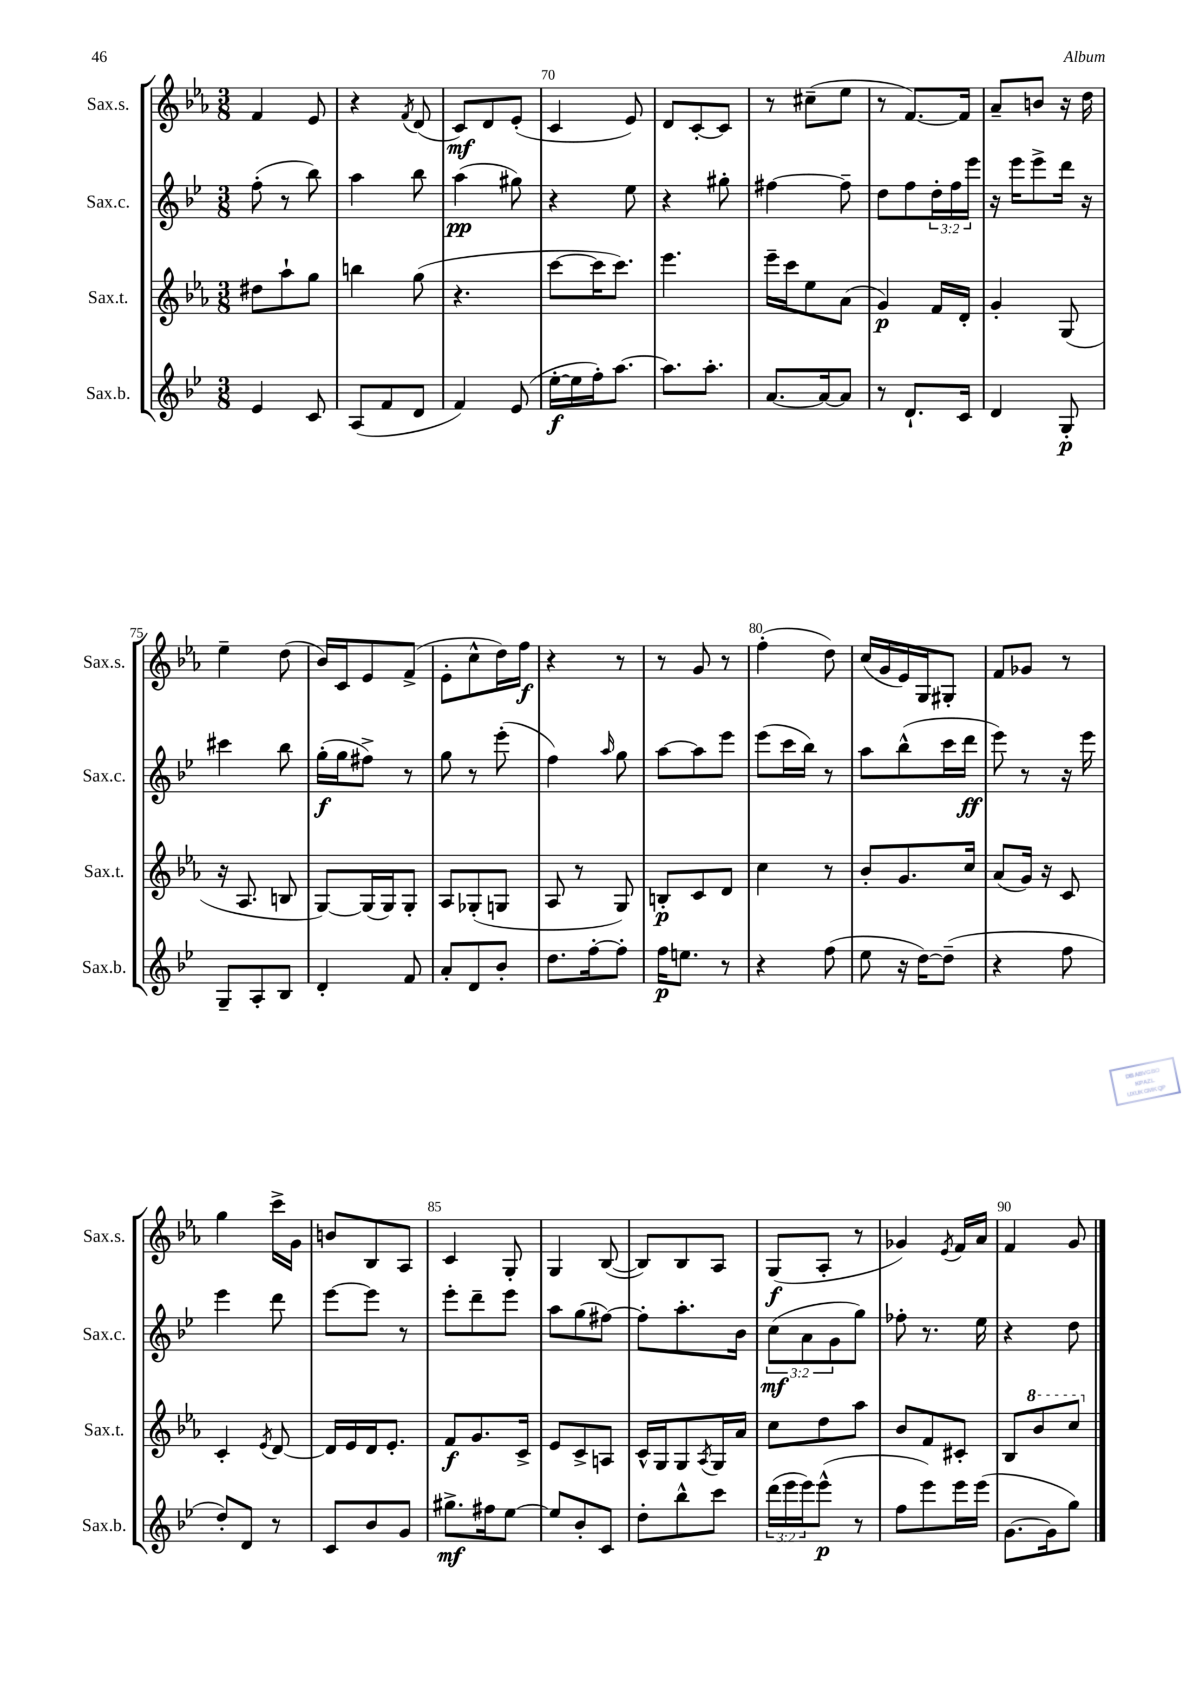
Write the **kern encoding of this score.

**kern	**dynam	**kern	**dynam	**kern	**dynam	**kern	**dynam
*part4	*part4	*part3	*part3	*part2	*part2	*part1	*part1
*staff4	*staff4	*staff3	*staff3	*staff2	*staff2	*staff1	*staff1
*I"Sax.b.	*	*I"Sax.t.	*	*I"Sax.c.	*	*I"Sax.s.	*
*I'Sax.b.	*	*I'Sax.t.	*	*I'Sax.c.	*	*I'Sax.s.	*
*clefG2	*	*clefG2	*	*clefG2	*	*clefG2	*
*k[b-e-]	*	*k[b-e-a-]	*	*k[b-e-]	*	*k[b-e-a-]	*
*M3/8	*	*M3/8	*	*M3/8	*	*M3/8	*
=67	=67	=67	=67	=67	=67	=67	=67
4e-/	.	8dd#X\L	.	(8ff'\	.	4f/	.
.	.	8aa-`\	.	8r	.	.	.
8c/	.	8gg\J	.	8bb-\)	.	8e-/	.
=68	=68	=68	=68	=68	=68	=68	=68
(8A/L	.	4bbn\	.	4aa\	.	4r	.
8f/	.	.	.	.	.	.	.
.	.	.	.	.	.	8qf/	.
8d/J	.	(8gg\	.	8bb-\	.	(8d/	.
=69	=69	=69	=69	=69	=69	=69	=69
4f/)	.	4.r	.	(4aa\	pp	8c/L)	mf
.	.	.	.	.	.	8d/	.
(8e-/	.	.	.	8gg#X\)	.	(8e-'/J	.
=70	=70	=70	=70	=70	=70	=70	=70
[16ee-'\LL	f	[8ccc\L	.	4r	.	4c/	.
16ee-\]	.	.	.	.	.	.	.
16ff'\J)	.	16ccc\K]	.	.	.	.	.
[8.aa\J	.	8.ccc\J)	.	.	.	.	.
.	.	.	.	8ee-\	.	8e-/)	.
=71	=71	=71	=71	=71	=71	=71	=71
8.aa\L]	.	4.eee-\	.	4r	.	8d/L	.
.	.	.	.	.	.	[8c'/	.
8.aa'\J	.	.	.	.	.	.	.
.	.	.	.	8gg#X'\	.	8c/J]	.
=72	=72	=72	=72	=72	=72	=72	=72
[8.a/L	.	16eee-~\LL	.	[4ff#X\	.	8r	.
.	.	16ccc\J	.	.	.	.	.
.	.	8ee-\	.	.	.	(8cc#X~\L	.
16a/k_	.	.	.	.	.	.	.
8a/J]	.	(8a-\J	.	8ff#~\]	.	8ee-\J	.
=73	=73	=73	=73	=73	=73	=73	=73
8r	.	4g/)	p	8dd\L	.	8r	.
8.d`/L	.	.	.	8ff\	.	[8.f/L)	.
.	.	16f/LL	.	24dd'\L	.	.	.
.	.	.	.	24ff\	.	.	.
16c/Jk	.	16d'/JJ	.	.	.	16f/Jk]	.
.	.	.	.	24eee-\JJ	.	.	.
=74	=74	=74	=74	=74	=74	=74	=74
4d/	.	4g'/	.	16r	.	8a-~/L	.
.	.	.	.	16eee-\KL	.	.	.
.	.	.	.	8eee-^\	.	8bn/J	.
8G'/	p	(8G/	.	16ddd\Jk	.	16r	.
.	.	.	.	16r	.	16dd\	.
!!LO:LB:g=z
=75	=75	=75	=75	=75	=75	=75	=75
8G~/L	.	16r	.	4ccc#X\	.	4ee-~\	.
.	.	8.A-/	.	.	.	.	.
8A'/	.	.	.	.	.	.	.
8B-/J	.	8Bn/	.	8bb-\	.	(8dd\	.
=76	=76	=76	=76	=76	=76	=76	=76
4d'/	.	[8G/L)	.	(16gg'\LL	f	16b-/LL)	.
.	.	.	.	16gg\J	.	16c/J	.
.	.	(16G/L]	.	8ff#X^\J)	.	8e-/	.
.	.	16G/J)	.	.	.	.	.
8f/	.	8G'/J	.	8r	.	(8f^/J	.
=77	=77	=77	=77	=77	=77	=77	=77
8a'/L	.	8A-/L	.	8gg\	.	8e-'\L	.
8d/	.	(8G-X'/	.	8r	.	8cc^^\	.
8b-'/J	.	8Gn/J	.	(8eee-'\	.	16dd\L)	.
.	.	.	.	.	.	16ff\JJ	f
=78	=78	=78	=78	=78	=78	=78	=78
8.dd\L	.	8A-/	.	4ff\)	.	4r	.
.	.	8r	.	.	.	.	.
[16ff'\k	.	.	.	.	.	.	.
.	.	.	.	16qqaa/	.	.	.
8ff'\J]	.	8G/)	.	8gg\	.	8r	.
=79	=79	=79	=79	=79	=79	=79	=79
16ff\KL	p	8Bn'/L	p	[8aa\L	.	8r	.
8.een\J	.	.	.	.	.	.	.
.	.	8c/	.	8aa\]	.	8g/	.
8r	.	8d/J	.	8eee-\J	.	8r	.
=80	=80	=80	=80	=80	=80	=80	=80
4r	.	4cc\	.	(8eee-\L	.	(4ff'\	.
.	.	.	.	16ccc\L	.	.	.
.	.	.	.	16bb-\JJ)	.	.	.
(8ff\	.	8r	.	8r	.	8dd\)	.
=81	=81	=81	=81	=81	=81	=81	=81
8ee-\	.	8b-'/L	.	8aa\L	.	(16cc/LL	.
.	.	.	.	.	.	16g/	.
16r	.	8.g/	.	(8bb-^^\	.	16e-/)	.
[16dd\KL)	.	.	.	.	.	16G/J	.
(8dd~\J]	.	.	.	16ccc\L	.	8G#X'/J	.
.	.	16cc/Jk	.	16ddd\JJ	ff	.	.
=82	=82	=82	=82	=82	=82	=82	=82
4r	.	(8a-/L	.	8eee-\)	.	8f/L	.
.	.	16g/Jk)	.	8r	.	8g-X/J	.
.	.	16r	.	.	.	.	.
8ff\	.	8c/	.	16r	.	8r	.
.	.	.	.	16eee-\	.	.	.
!!LO:LB:g=z
=83	=83	=83	=83	=83	=83	=83	=83
8dd'/L)	.	4c'/	.	4eee-\	.	4gg\	.
8d/J	.	.	.	.	.	.	.
.	.	8qe-/	.	.	.	.	.
8r	.	[8d/	.	8ddd\	.	16ccc^\LL	.
.	.	.	.	.	.	16g\JJ	.
=84	=84	=84	=84	=84	=84	=84	=84
8c/L	.	16d/LL]	.	[8eee-\L	.	8bn/L	.
.	.	16e-/	.	.	.	.	.
8b-/	.	16d/J	.	8eee-\J]	.	8B-/	.
.	.	8.e-'/J	.	.	.	.	.
8g/J	.	.	.	8r	.	8A-/J	.
=85	=85	=85	=85	=85	=85	=85	=85
8.gg#X^\L	mf	8f/L	f	8eee-'\L	.	4c/	.
.	.	8.g/	.	8ddd~\	.	.	.
16ff#X\k	.	.	.	.	.	.	.
[8ee-\J	.	.	.	8eee-\J	.	8G'/	.
.	.	16c^/Jk	.	.	.	.	.
=86	=86	=86	=86	=86	=86	=86	=86
8ee-/L]	.	8e-/L	.	8aa\L	.	4G/	.
8b-'/	.	8c^/	.	(8gg\	.	.	.
8c/J	.	8An/J	.	[8ff#X\J)	.	([8B-/	.
=87	=87	=87	=87	=87	=87	=87	=87
8dd'\L	.	16c^^/LL	.	8ff#'\L]	.	8B-/L])	.
.	.	16G/J	.	.	.	.	.
8bb-^^\	.	8G/	.	8.aa'\	.	8B-/	.
.	.	8qA-/	.	.	.	.	.
8ccc\J	.	16G/L	.	.	.	8A-/J	.
.	.	16a-/JJ	.	16b-\Jk	.	.	.
=88	=88	=88	=88	=88	=88	=88	=88
(24ddd\LL	.	8cc\L	.	(12cc\L	mf	(8G/L	f
24eee-\	.	.	.	.	.	.	.
24eee-\J)	.	.	.	12a\	.	.	.
(8eee-^^\J	p	8dd\	.	.	.	8A-'/J	.
.	.	.	.	12g\	.	.	.
8r	.	8aa-\J	.	8gg\J)	.	8r	.
=89	=89	=89	=89	=89	=89	=89	=89
8ff\L	.	8b-/L	.	8ff-X'\	.	4g-X/)	.
8eee-\)	.	8f/	.	8.r	.	.	.
.	.	.	.	.	.	8qe-/	.
16eee-\L	.	8c#X'/J	.	.	.	16f/LL	.
(16eee-\JJ	.	.	.	16ee-\	.	16a-/JJ	.
=90	=90	=90	=90	=90	=90	=90	=90
[8.g\L	.	8B-/L	.	4r	.	4f/	.
*	*	*8va	*	*	*	*	*
.	.	8bb-/	.	.	.	.	.
16g\k]	.	.	.	.	.	.	.
8gg\J)	.	8ccc/J	.	8dd\	.	8g/	.
*	*	*X8va	*	*	*	*	*
==	==	==	==	==	==	==	==
*-	*-	*-	*-	*-	*-	*-	*-
